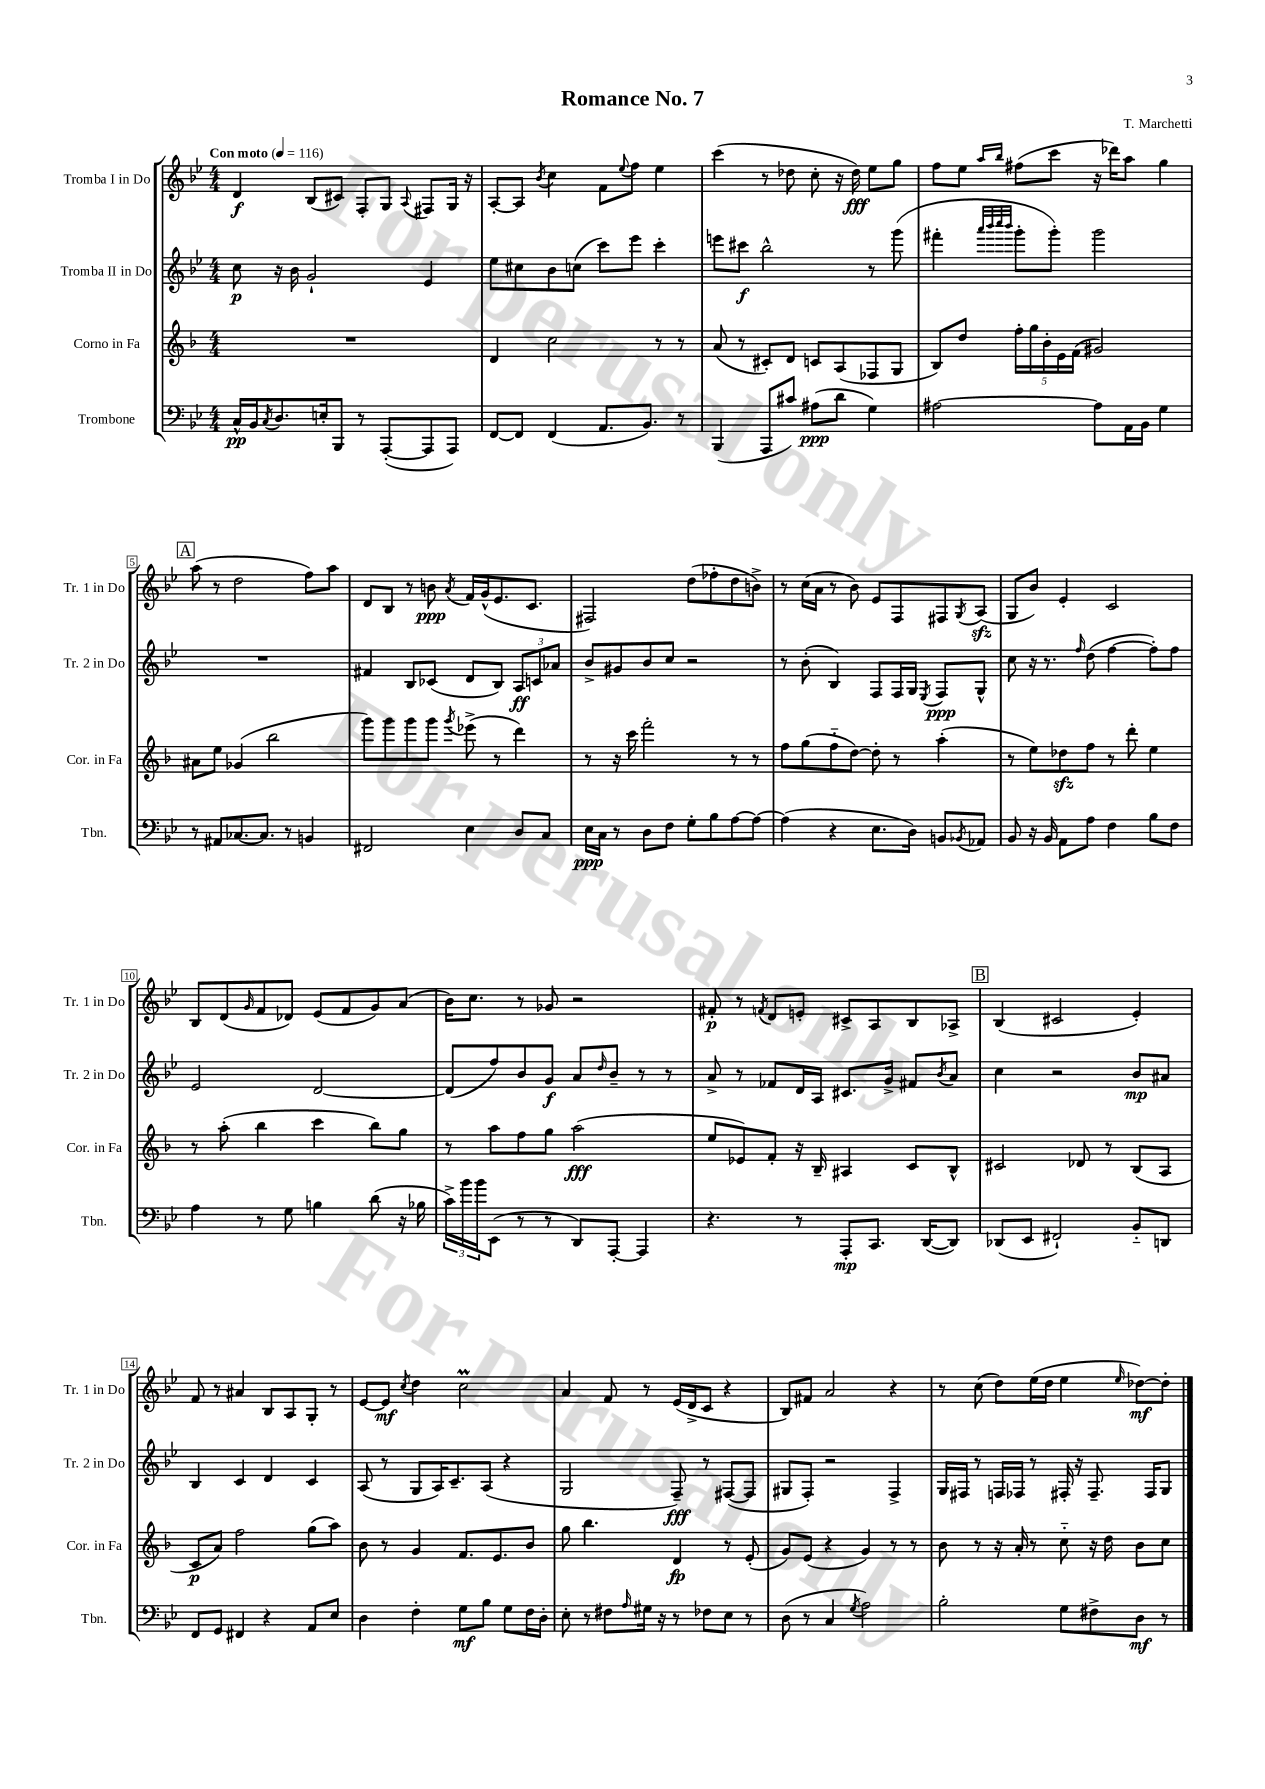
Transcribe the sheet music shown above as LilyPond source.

\header { title = "Romance No. 7" composer = "T. Marchetti" }
<<
\new StaffGroup <<
\new Staff = "s0" \with { instrumentName = "Tromba I in Do" shortInstrumentName = "Tr. 1 in Do" } {
    \clef treble \key bes \major \numericTimeSignature \time 4/4 \tempo "Con moto" 4 = 116
    d'4\f bes8( cis'8) f8-. g8 \appoggiatura { a8 } fis8 g16 r16 |
    a8~-. a8 \acciaccatura { bes'8 } c''4 f'8 \appoggiatura { ees''8 } f''8 ees''4 |
    c'''4( r8 des''8 c''8-. r16 des''16\fff) ees''8 g''8 |
    f''8 ees''8 \grace { a''16 bes''16 } fis''8( c'''8 r16 des'''16) a''8 g''4 |
    \mark \markup { \box "A" } a''8( r8 d''2 f''8) a''8 |
    d'8 bes8 r8 b'8\ppp \acciaccatura { a'8 } f'16 g'16-^( ees'8. c'8. |
    fis2) d''8( fes''8-. d''8 b'8->) |
    r8 c''16( a'16 r8 bes'8) ees'8 f8 fis8 \acciaccatura { g8 } a8\sfz( |
    g8 bes'8) ees'4-. c'2 |
    bes8 d'8( \grace { g'16 } f'8 des'8) ees'8( f'8 g'8) a'8( |
    bes'16) c''8. r8 ges'8 r2 |
    fis'8-.\p r8 \acciaccatura { f'8 } d'8 e'8-. cis'8-> a8 bes8 aes8-> |
    \mark \markup { \box "B" } bes4( cis'2 ees'4-.) |
    f'8 r8 ais'4 bes8 a8 g8-. r8 |
    ees'8~ ees'8\mf \acciaccatura { c''8 } d''4 c''2\prall |
    a'4 f'8 r8 ees'16( d'16-> c'8 r4 |
    bes8) fis'8 a'2 r4 |
    r8 c''8( d''8) ees''16( d''16 ees''4 \grace { ees''16 } des''8~\mf) des''8-. \bar "|." |
}
\new Staff = "s1" \with { instrumentName = "Tromba II in Do" shortInstrumentName = "Tr. 2 in Do" } {
    \clef treble \key bes \major \numericTimeSignature \time 4/4
    c''8\p r16 bes'16 g'2-! ees'4 |
    ees''8 cis''8 bes'8 c''8( c'''8) ees'''8 c'''4-. |
    e'''8 cis'''8\f bes''2-^ r8 g'''8( |
    fis'''4-. \grace { a'''32 bes'''32 c''''32 bes'''32 } g'''8-. g'''8-.) g'''2 |
    \mark \markup { \box "A" } R1 |
    fis'4 bes8 ces'8( d'8 bes8) \tuplet 3/2 { a8\ff c'8 aes'8 } |
    bes'8-> gis'8 bes'8 c''8 r2 |
    r8 bes'8-.( bes4) f8 f16 g16 \acciaccatura { ees8 } f8\ppp g8-^ |
    c''8 r16 r8. \grace { f''16 } d''8( f''4~ f''8-.) f''8 |
    ees'2 d'2~ |
    d'8( f''8) bes'8 g'8\f a'8 \grace { d''16 } bes'8-- r8 r8 |
    a'8-> r8 fes'8 d'16 a16 cis'8. g'16-> fis'8 \acciaccatura { bes'8 } a'8 |
    \mark \markup { \box "B" } c''4 r2 bes'8\mp ais'8 |
    bes4 c'4 d'4 c'4 |
    a8( r8 g8 a16) c'8.-- a8( r4 |
    g2 f8--\fff) r8 fis8~( fis8 |
    gis8 f8-.) r2 f4-> |
    g16 fis16 r8 f16 fes16 r8 fis16-. r16 fis8.-- fis16 g8 \bar "|." |
}
\new Staff = "s2" \with { instrumentName = "Corno in Fa" shortInstrumentName = "Cor. in Fa" } {
    \clef treble \key f \major \numericTimeSignature \time 4/4
    R1 |
    d'4 c''2 r8 r8 |
    a'8( r8 cis'8-.) d'8 c'8 a8( fes8 g8 |
    bes8) d''8 \tuplet 5/4 { f''16-. g''16 bes'16-. e'16 f'16( } gis'2) |
    \mark \markup { \box "A" } ais'8 e''8 ges'4( bes''2 |
    g'''8) g'''8 g'''8 g'''8 \acciaccatura { g'''8 } ees'''8->( r8 d'''4) |
    r8 r16 c'''16 f'''2-. r8 r8 |
    f''8 g''8( f''8-_ d''8~) d''8-. r8 a''4-.( |
    r8 e''8) des''8\sfz f''8 r8 d'''8-. e''4 |
    r8 a''8-.( bes''4 c'''4 bes''8) g''8 |
    r8 a''8 f''8 g''8 a''2\fff( |
    e''8 ees'8) f'8-. r16 bes16-- ais4 c'8 bes8-^ |
    \mark \markup { \box "B" } cis'2 des'8 r8 bes8( a8 |
    c'8\p a'8) f''2 g''8( a''8) |
    bes'8 r8 g'4 f'8. e'8. bes'8 |
    g''8 bes''4. d'4\fp r8 e'8-.( |
    g'8) e'8( r4 g'4) r8 r8 |
    bes'8 r8 r16 a'16-. r8 c''8-_ r16 d''16 bes'8 c''8 \bar "|." |
}
\new Staff = "s3" \with { instrumentName = "Trombone" shortInstrumentName = "Tbn." } {
    \clef bass \key bes \major \numericTimeSignature \time 4/4
    c16-^\pp bes,16 \acciaccatura { c8 } d8. e16-. bes,,8 r8 a,,8~-.( a,,8 a,,8) |
    f,8~ f,8 f,4( a,8. bes,8.) r8 |
    bes,,4( a,,8 cis'8) ais8\ppp( d'8 g4) |
    ais2~ ais8 a,16 bes,16 g4 |
    \mark \markup { \box "A" } r8 ais,8 ces8.~ ces8. r8 b,4 |
    fis,2 ees4 d8 c8 |
    ees16\ppp c16 r8 d8 f8 g8-. bes8 a8~ a8~ |
    a4( r4 ees8. d16) b,8 \acciaccatura { bes,8 } aes,8 |
    bes,8 r16 bes,16 a,8 a8 f4 bes8 f8 |
    a4 r8 g8 b4 d'8( r16 bes16 |
    \tuplet 3/2 { c'16->) bes'16 bes'16 } ees,8( r8 r8 d,8) a,,8~-. a,,4 |
    r4. r8 a,,8-.\mp c,8. d,16~( d,8) |
    \mark \markup { \box "B" } des,8( ees,8 fis,2-!) bes,8-_ d,8 |
    f,8 g,8 fis,4 r4 a,8 ees8 |
    d4 f4-. g8\mf bes8 g8 f16 d16-. |
    ees8-. r8 fis8 \grace { a16 } gis16 r16 r8 fes8 ees8 r8 |
    d8( r8 c4 \acciaccatura { g8 } a2) |
    bes2-. g8 fis8-> d8\mf r8 \bar "|." |
}
>>
>>
\layout { \context { \Score \override BarNumber.stencil = #(make-stencil-boxer 0.1 0.3 ly:text-interface::print) } }
